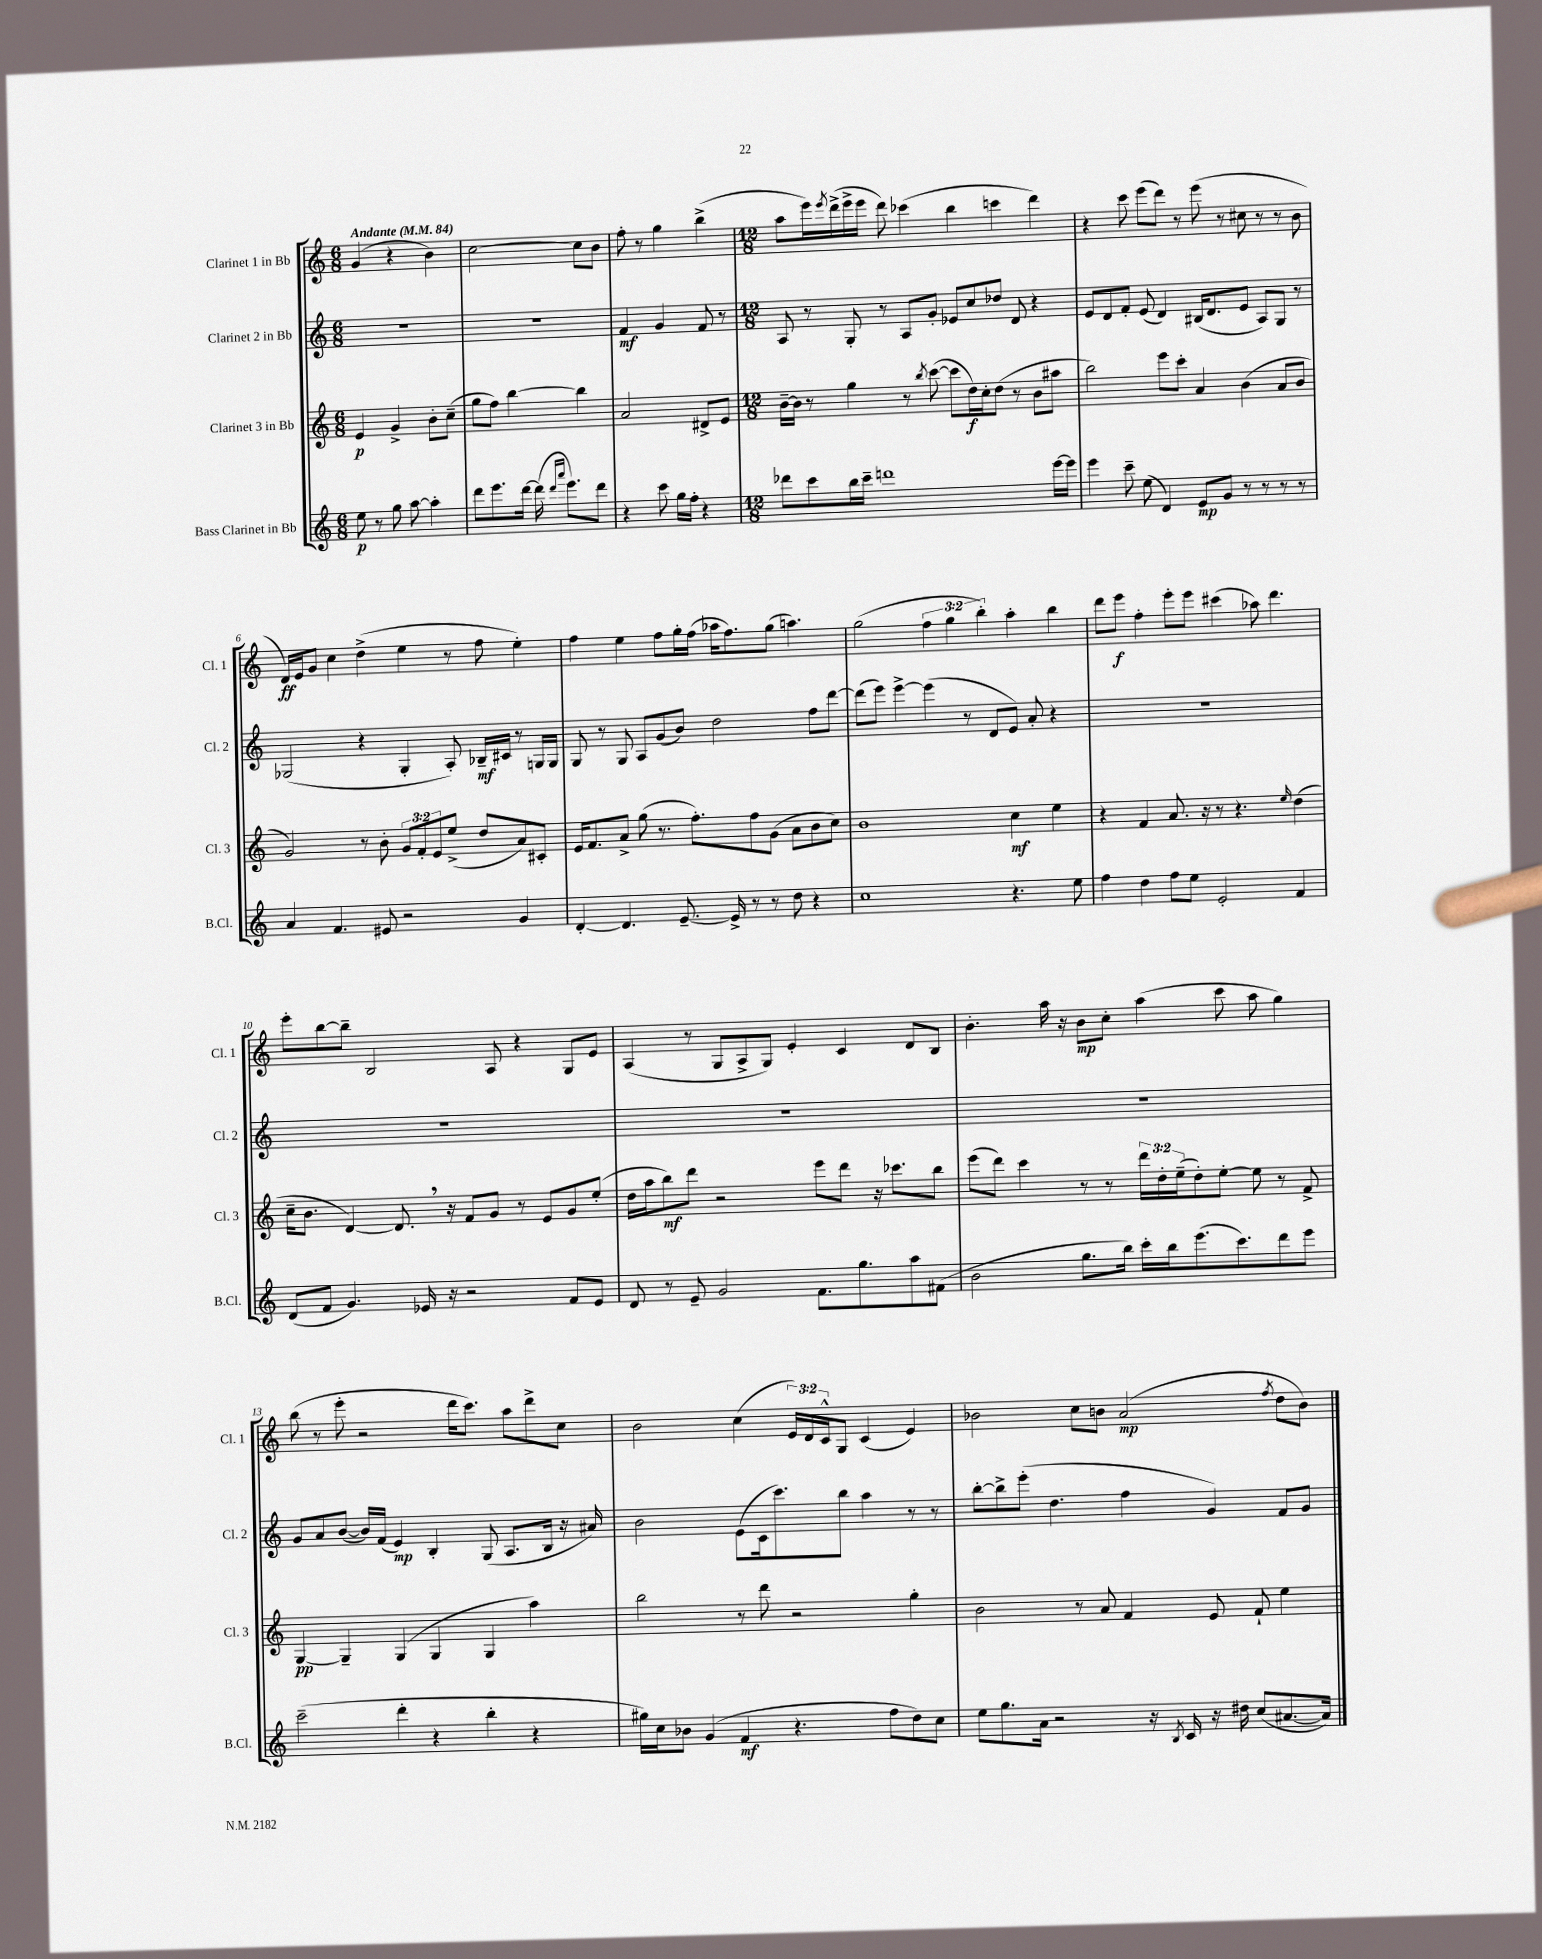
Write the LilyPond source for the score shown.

<<
\new StaffGroup <<
\new Staff = "s0" \with { instrumentName = "Clarinet 1 in Bb" shortInstrumentName = "Cl. 1" } {
    \clef treble \key c \major \numericTimeSignature \time 6/8 \override Staff.TupletNumber.text = #tuplet-number::calc-fraction-text \tempo "Andante" 4 = 84
    g'4( r4 b'4) |
    c''2~ c''8 b'8 |
    f''8-. r8 g''4 b''4->( |
    \numericTimeSignature \time 12/8 a''8 e'''16) \acciaccatura { e'''8 } d'''16->( e'''16-> e'''16 d'''8) ces'''4( b''4 c'''4 d'''4) |
    r4 c'''8 e'''8( d'''8) r8 e'''8( r8 cis''8 r8 r8 b'8 |
    d'16\ff) e'16 g'8 c''4 d''4->( e''4 r8 f''8 e''4-.) |
    f''4 e''4 f''8 g''16-. f''16( aes''16 f''8.) g''8( a''4.) |
    g''2( \tuplet 3/2 { f''4 g''4 b''4-.) } a''4-. b''4 |
    d'''8 e'''8\f f''4-. e'''8-. e'''8 cis'''4( aes''8) d'''4. |
    e'''8-. b''8~ b''8-- b2 a8 r4 g8 e'8 |
    a4( r8 g8 a8-> g8) e'4-. c'4 d'8 b8 |
    b'4.-. a''16 r16 b'8\mp c''8-. a''4( c'''8 a''8 g''4) |
    b''8( r8 e'''8-. r2 d'''16 c'''8.) a''8 d'''8-> c''8 |
    b'2 c''4( \tuplet 3/2 { e'16) d'16 c'16-^ } g8 c'4( e'4) |
    bes'2 c''8 b'8 a'2\mp( \acciaccatura { f''8 } d''8 b'8) \bar "|." |
}
\new Staff = "s1" \with { instrumentName = "Clarinet 2 in Bb" shortInstrumentName = "Cl. 2" } {
    \clef treble \key c \major \numericTimeSignature \time 6/8
    R2. |
    R2. |
    f'4\mf g'4 f'8 r8 |
    \numericTimeSignature \time 12/8 a8 r8 g8-. r8 a8 g'8-. ees'8 c''8 des''8 d'8 r4 |
    e'8 d'8 f'8-. e'8( d'4) bis16( d'8. e'8 a8) g8 r8 |
    ges2( r4 ges4-. a8-.) bes16--\mf cis'16 r8 g16 g16 |
    g8 r8 g8 a8 g'8( b'8) d''2 f''8 d'''8~ |
    d'''8( e'''8) e'''4~-> e'''4( r8 d'8 e'8) a'8-. r4 |
    R1. |
    R1. |
    R1. |
    R1. |
    g'8 a'8 b'8~( b'16) f'16( e'4\mp) b4-. g8( a8. b16 r16 ais'16) |
    b'2 e'8( c'16 c'''8.) b''8 a''4 r8 r8 |
    b''8~-. b''8-> e'''8-.( d''4. f''4 g'4) f'8 g'8 \bar "|." |
}
\new Staff = "s2" \with { instrumentName = "Clarinet 3 in Bb" shortInstrumentName = "Cl. 3" } {
    \clef treble \key c \major \numericTimeSignature \time 6/8 \override Staff.TupletNumber.text = #tuplet-number::calc-fraction-text
    e'4\p g'4-> b'8-. c''8--( |
    g''8 f''8) b''4~ b''4 |
    a'2 dis'8-> e'8 |
    \numericTimeSignature \time 12/8 b'16~-- b'16 r8 g''4 r8 \acciaccatura { b''8 } c'''8~( c'''8 d''16\f) c''16-. d''8( r8 b'8 ais''8 |
    b''2) e'''8 c'''8-. a'4 b'4( a'8 b'8 |
    g'2) r8 b'8-. \tuplet 3/2 { g'8 f'8-. e'8 } e''8->( d''8 a'8) cis'8-. |
    e'16 f'8. a'8-> g''8( r8. f''8.-.) f''8 g'8( a'8 b'8 c''8) |
    b'1 c''4\mf e''4 |
    r4 f'4 a'8. r16 r8 r4. \grace { e''16 } d''4( |
    c''16-- b'8. d'4~) d'8. \breathe r16 f'8 g'8 r8 e'8 g'8 e''8-.( |
    d''16 a''16 b''8\mf) d'''8 r2 e'''8 d'''8 r16 ces'''8. b''8 |
    e'''8( d'''8) c'''4 r8 r8 \tuplet 3/2 { d'''16 d''16-. e''16--( } d''8-.) e''8~-. e''8 r8 f'8-> |
    g4~\pp g4-- g4( g4 g4 a''4) |
    b''2 r8 d'''8 r2 g''4-. |
    b'2 r8 a'8 f'4 e'8 f'8-! e''4 \bar "|." |
}
\new Staff = "s3" \with { instrumentName = "Bass Clarinet in Bb" shortInstrumentName = "B.Cl." } {
    \clef treble \key c \major \numericTimeSignature \time 6/8
    e''8\p r8 g''8 a''8~ a''4-. |
    d'''8 e'''8. d'''16~ d'''16( \grace { d'''16 a'''16 } e'''8.) d'''8 |
    r4 c'''8 g''16 f''16-. r4 |
    \numericTimeSignature \time 12/8 des'''8 c'''8 b''16 c'''16-- d'''1 e'''16~ e'''16 |
    e'''4 c'''8-- e''8( d'4) e'8\mp g'8 r8 r8 r8 r8 |
    a'4 f'4. eis'8 r2 g'4 |
    d'4~-. d'4. e'8.~-- e'16-> r8 r8 d''8 r4 |
    c''1 r4. e''8 |
    f''4 d''4 f''8 e''8 e'2-. f'4 |
    d'8( f'8 g'4.) ees'16 r16 r2 f'8 ees'8 |
    d'8 r8 e'8-- g'2 f'8. g''8. a''8 fis'8( |
    b'2 g''8. b''16) c'''16-. b''16 e'''8.( c'''8.) d'''8 e'''8 |
    c'''2--( d'''4-. r4 b''4-. r4 |
    gis''16) c''16 bes'8 g'4( f'4\mf r4. f''8 d''8) c''8 |
    e''8 g''8. a'16 r2 r16 \acciaccatura { b8 } c'16 r16 dis''16 c''8( ais'8.~ ais'16) \bar "|." |
}
>>
>>
